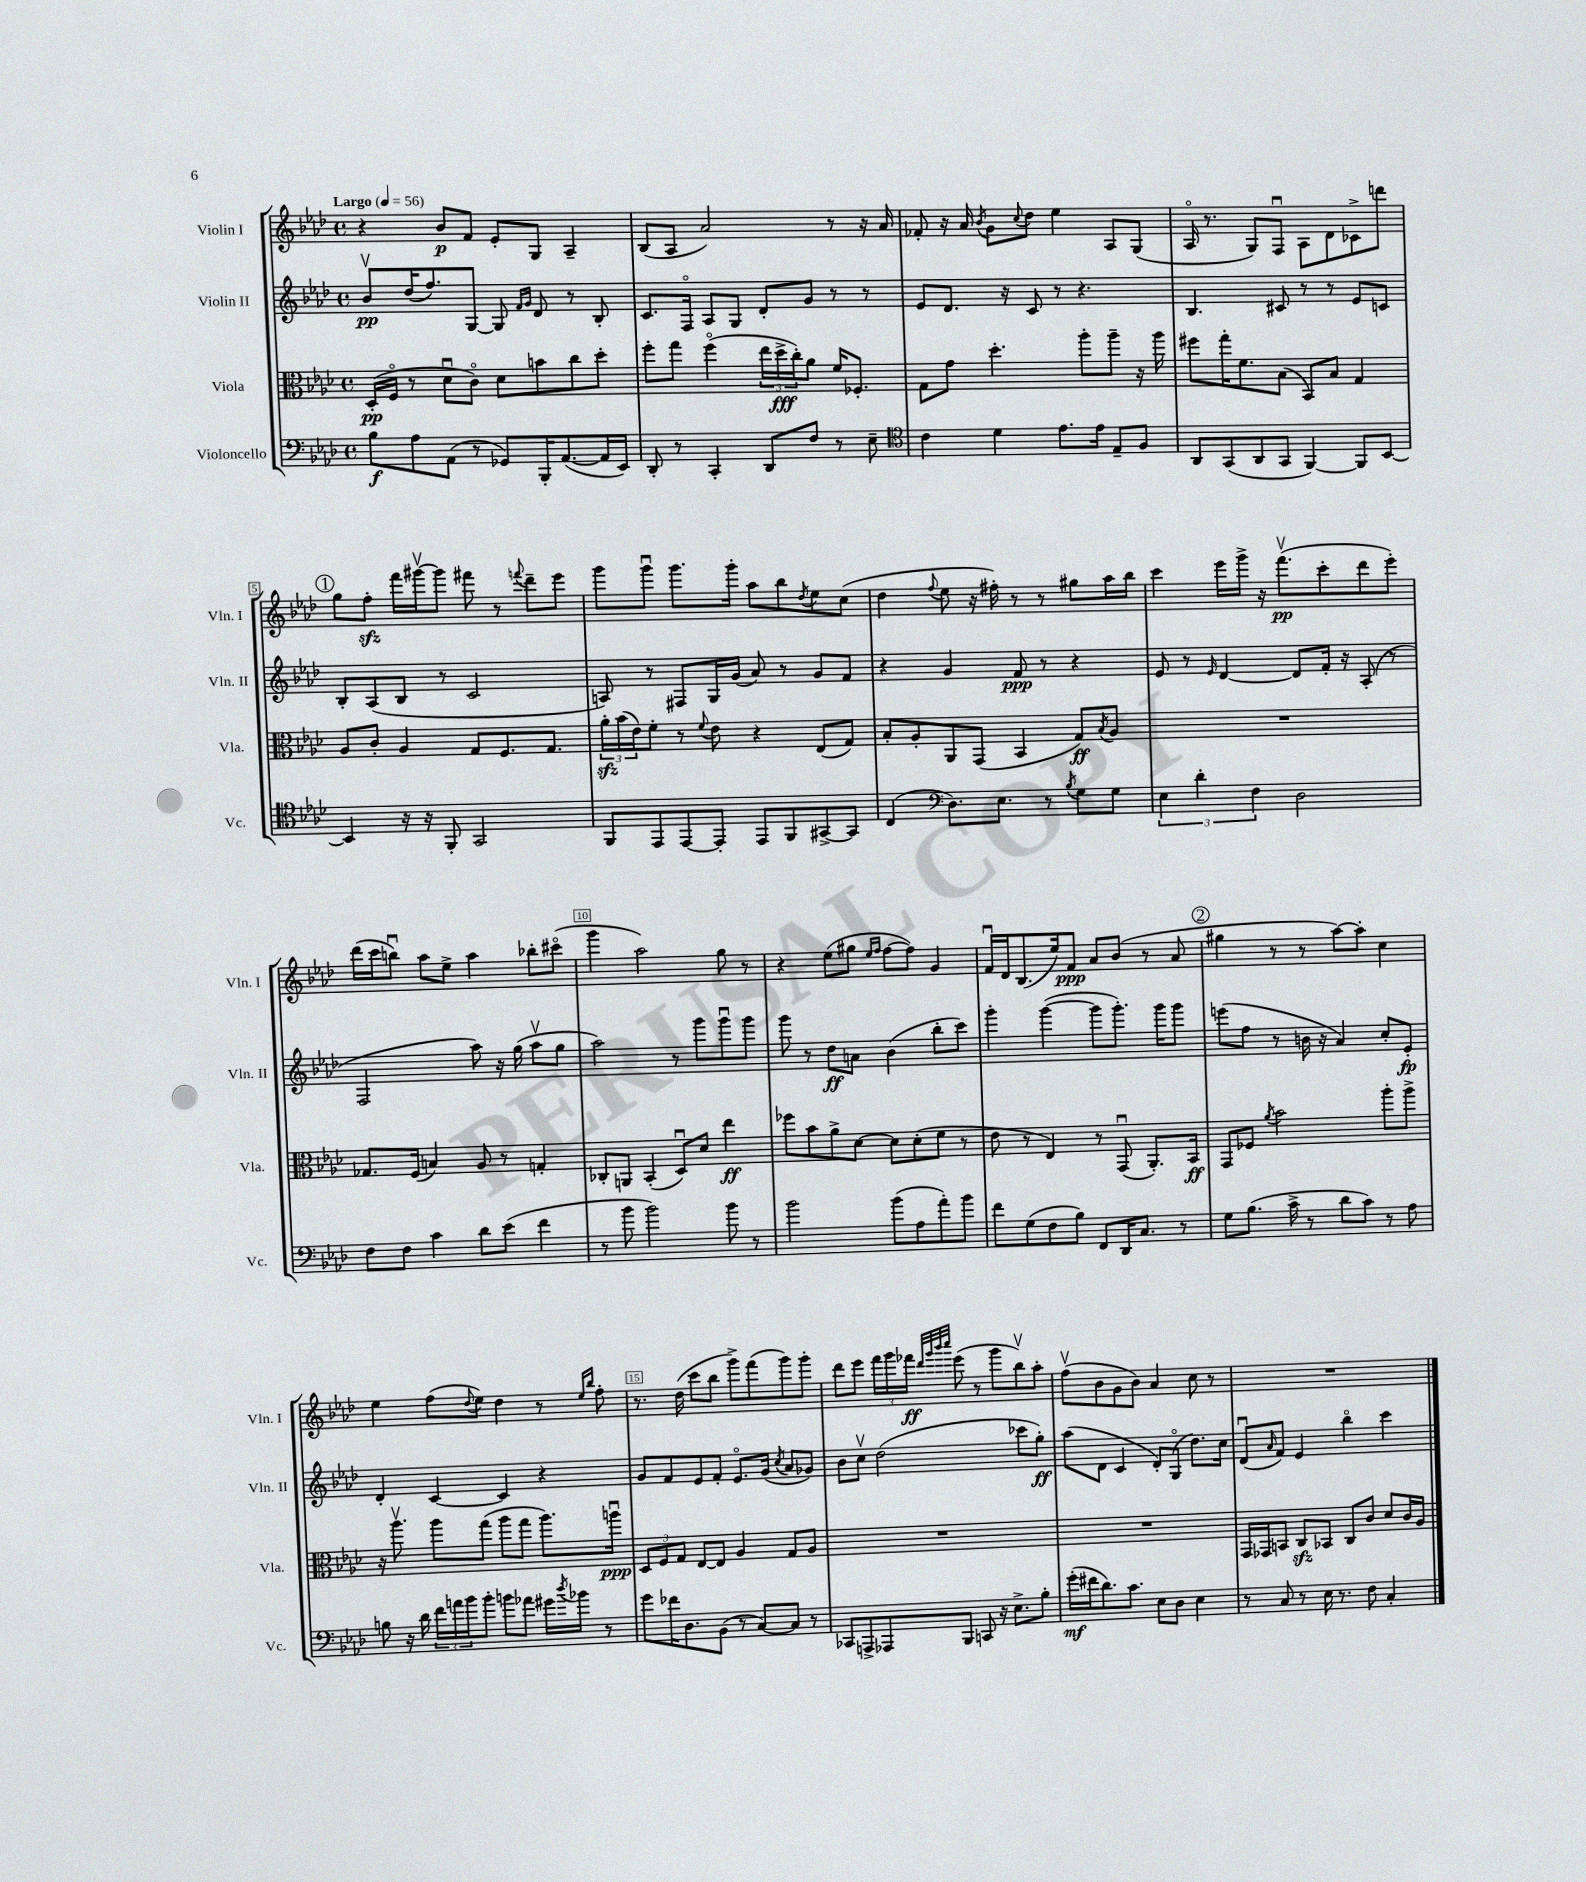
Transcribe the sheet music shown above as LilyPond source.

<<
\new StaffGroup <<
\new Staff = "s0" \with { instrumentName = "Violin I" shortInstrumentName = "Vln. I" } {
    \clef treble \key aes \major \defaultTimeSignature \time 4/4 \tempo "Largo" 4 = 56
    r4 bes'8\p f'8 ees'8-. g8 aes4-- |
    bes8( aes8 aes'2) r8 r16 aes'16 |
    fes'8-. r16 aes'16 \acciaccatura { bes'8 } g'8 \appoggiatura { c''8 } des''8 ees''4 aes8 g8( |
    aes16\flageolet r8. g8) f8\downbow aes8 des'8 ces'8-> d'''8 |
    \mark \markup { \circle "1" } g''8 f''8-.\sfz f'''16 gis'''16~\upbow gis'''8 fis'''8 r8 \appoggiatura { f'''8 } des'''8-- ees'''8 |
    g'''8 g'''8\downbow g'''8. g'''16-. aes''8 bes''8 \acciaccatura { des''8 } ees''8 c''8( |
    des''4 \appoggiatura { f''8 } ees''8 r16 fis''16-.) r8 r8 gis''8 aes''16 bes''16 |
    c'''4 ees'''16 g'''16-> r16 f'''8.\upbow\pp( c'''8-. des'''8 ees'''8-.) |
    des'''16( c'''16 b''8\downbow) aes''8 ees''8-> aes''4 bes''8-. cis'''8\flageolet( |
    g'''4 aes''2) g''8 r8 |
    r4 ees''8( gis''8 \grace { ees''16 f''16 } f''8~ f''8) g'4 |
    f'16\downbow des'16 bes8.( ees''16) f'8\ppp aes'8 bes'8( r8 aes'8 |
    \mark \markup { \circle "2" } gis''4 r8 r8 aes''8~) aes''8-. c''4 |
    ees''4 f''8( \appoggiatura { des''8 } ees''8) des''4 r8 \grace { ees''16 bes''16 } f''8-. |
    r8. des''16( c'''8 bes''8 g'''8->) f'''8( g'''8) g'''8-. |
    des'''8 ees'''8 \tuplet 3/2 { f'''16 g'''16 fes'''16\ff } \grace { des'''32 g'''32 bes'''32 c''''32 } ees'''8( r8 g'''8 bes''8\upbow) aes''8-. |
    f''8\upbow( bes'8 g'8 bes'8) aes'4 c''8 r8 |
    R1 \bar "|." |
}
\new Staff = "s1" \with { instrumentName = "Violin II" shortInstrumentName = "Vln. II" } {
    \clef treble \key aes \major \defaultTimeSignature \time 4/4
    bes'8\upbow\pp des''16( f''8.) g8~ g8 \grace { f'16 g'16 } des'8 r8 bes8-. |
    c'8. f16\flageolet aes8 g8 des'8-. g'8 r8 r8 |
    ees'8 des'8. r16 c'8 r8 r4. |
    bes4. cis'8 r8 r8 ees'8 c'8 |
    \mark \markup { \circle "1" } bes8-. aes8( bes8 r8 c'2 |
    a8) r8 fis8 g16 g'16( aes'8) r8 g'8 f'8 |
    r4 g'4 f'8\ppp r8 r4 |
    ees'8 r8 \grace { ees'16 } des'4~ des'8 f'16-. r16 aes8-.( r8 |
    f2 aes''8) r16 g''16( aes''8\upbow g''8 |
    aes''2) r8 g'''8 g'''8\downbow g'''8 |
    g'''8 r8 des''8\ff a'8 bes'4( bes''8-. c'''8) |
    g'''4-. g'''4~( g'''8 g'''8.-.) g'''16 g'''8 |
    \mark \markup { \circle "2" } e'''8( f''8 r8 b'16 r16 aes'4) c''8-. ees'8-.\fp |
    des'4-. c'4~ c'4 r4 |
    g'8 f'8 ees'8 f'8-. ees'8.\flageolet g'16( \acciaccatura { c''8 } aes'8 ges'8) |
    bes'8 c''8\upbow des''2( ces'''8 g''8-.\ff) |
    aes''8( des'8 c'4 des'8-.) g8\flageolet( des''8.) c''16 |
    des'8\downbow( \grace { aes'16 } f'8) ees'4 bes''4\flageolet c'''4 \bar "|." |
}
\new Staff = "s2" \with { instrumentName = "Viola" shortInstrumentName = "Vla." } {
    \clef alto \key aes \major \defaultTimeSignature \time 4/4
    des16-.\pp( f16\flageolet r8 des'8\downbow c'8\flageolet) des'8 b'8 c''8 des''8-. |
    f''8-. g''8 f''4\flageolet( \tuplet 3/2 { ees''16 des''16->\fff c''16-.) } aes'8 f'16 fes8.-. |
    g8 g'8 des''4.-. aes''8-. aes''8-- r16 aes''16 |
    fis''8 g''16-. f'8. bes8( bes,8) bes8 g4 |
    \mark \markup { \circle "1" } aes8 c'8-. aes4 g8 f8. g8. |
    \tuplet 3/2 { aes'16-.\sfz bes'16( ees'16) } f'8-. r8 \appoggiatura { f'8 } ees'8 r4 ees8( g8) |
    bes8-. aes8-. aes,8 g,8( bes,4 g8\ff) \acciaccatura { bes8 } aes8 |
    R1 |
    ges8. f16( b4) aes8 r8 g4-. |
    ces8-. a,8 bes,4-.( des8\downbow) des'8 ees''4\ff |
    fes''8 bes'8 aes'8-> des'8~ des'8 des'8-.( f'8 r8 |
    ees'8 r8 ees4) r8 g,8\downbow( aes,8.-.) bes,16\ff |
    \mark \markup { \circle "2" } g,8 fes8 \acciaccatura { aes'8 } bes'2 aes''8-. aes''8-> |
    r16 aes''8.\upbow aes''8 g''8( aes''8 g''8 aes''8.) a''16\downbow\ppp |
    \tuplet 3/2 { des8 f8 g8 } ees8~ ees8 aes4 g8 aes8 |
    R1 |
    R1 |
    g,16 ges,16 b,8 c8\sfz bes,8 c8 c'8 des'8 c'16 aes16 \bar "|." |
}
\new Staff = "s3" \with { instrumentName = "Violoncello" shortInstrumentName = "Vc." } {
    \clef bass \key aes \major \defaultTimeSignature \time 4/4
    bes8\f aes8 aes,8( r8 ges,8) bes,,16-. aes,8.~( aes,16 ees,16) |
    des,8-. r8 c,4-. des,8 f8 r8 ees8-- |
    \clef tenor c'4 des'4 ees'8. ees'16 ees8-- f8 |
    aes,8 g,8( aes,8 g,8 f,4~) f,8 bes,8~ |
    \mark \markup { \circle "1" } bes,4 r16 r16 f,8-. g,2 |
    f,8 ees,8 ees,8~ ees,8-. ees,8 f,8 gis,8~-> gis,8 |
    c4( \clef bass des8.) ees8. r8 \acciaccatura { bes8 } g8 g8 |
    \tuplet 3/2 { ees4 des'4-. f4 } des2 |
    f8 f8 c'4 des'8 ees'8( f'4 |
    r8 bes'8 bes'2) bes'8 r8 |
    bes'2 bes'8( aes8 aes'8-.) bes'8 |
    f'8 g8( f8 bes8) f,8 des,16 c8. r8 |
    \mark \markup { \circle "2" } g8 bes8.( c'16-> r8 des'8 c'8) r8 aes8 |
    b8 r16 des'16 \tuplet 3/2 { f'16 a'16 bes'16 } bes'8-. b'8 aes'8 gis'16 \acciaccatura { des''8 } bes'16 r8 |
    g'8 fes'16 des8. bes,8( r8 c8~) c8 r8 |
    ces,8 a,,8-> aes,,8 bes,,8 c,8 r16 ees8.-> bes8-. |
    g'16-.\mf( fis'16 des'8.) c'8. ees8 des8 ees4 |
    r8 c8 r8 ees16 r8. f8 c4-. \bar "|." |
}
>>
>>
\layout { \context { \Score \override BarNumber.break-visibility = ##(#f #t #t) barNumberVisibility = #(every-nth-bar-number-visible 5) \override BarNumber.stencil = #(make-stencil-boxer 0.1 0.3 ly:text-interface::print) } }
